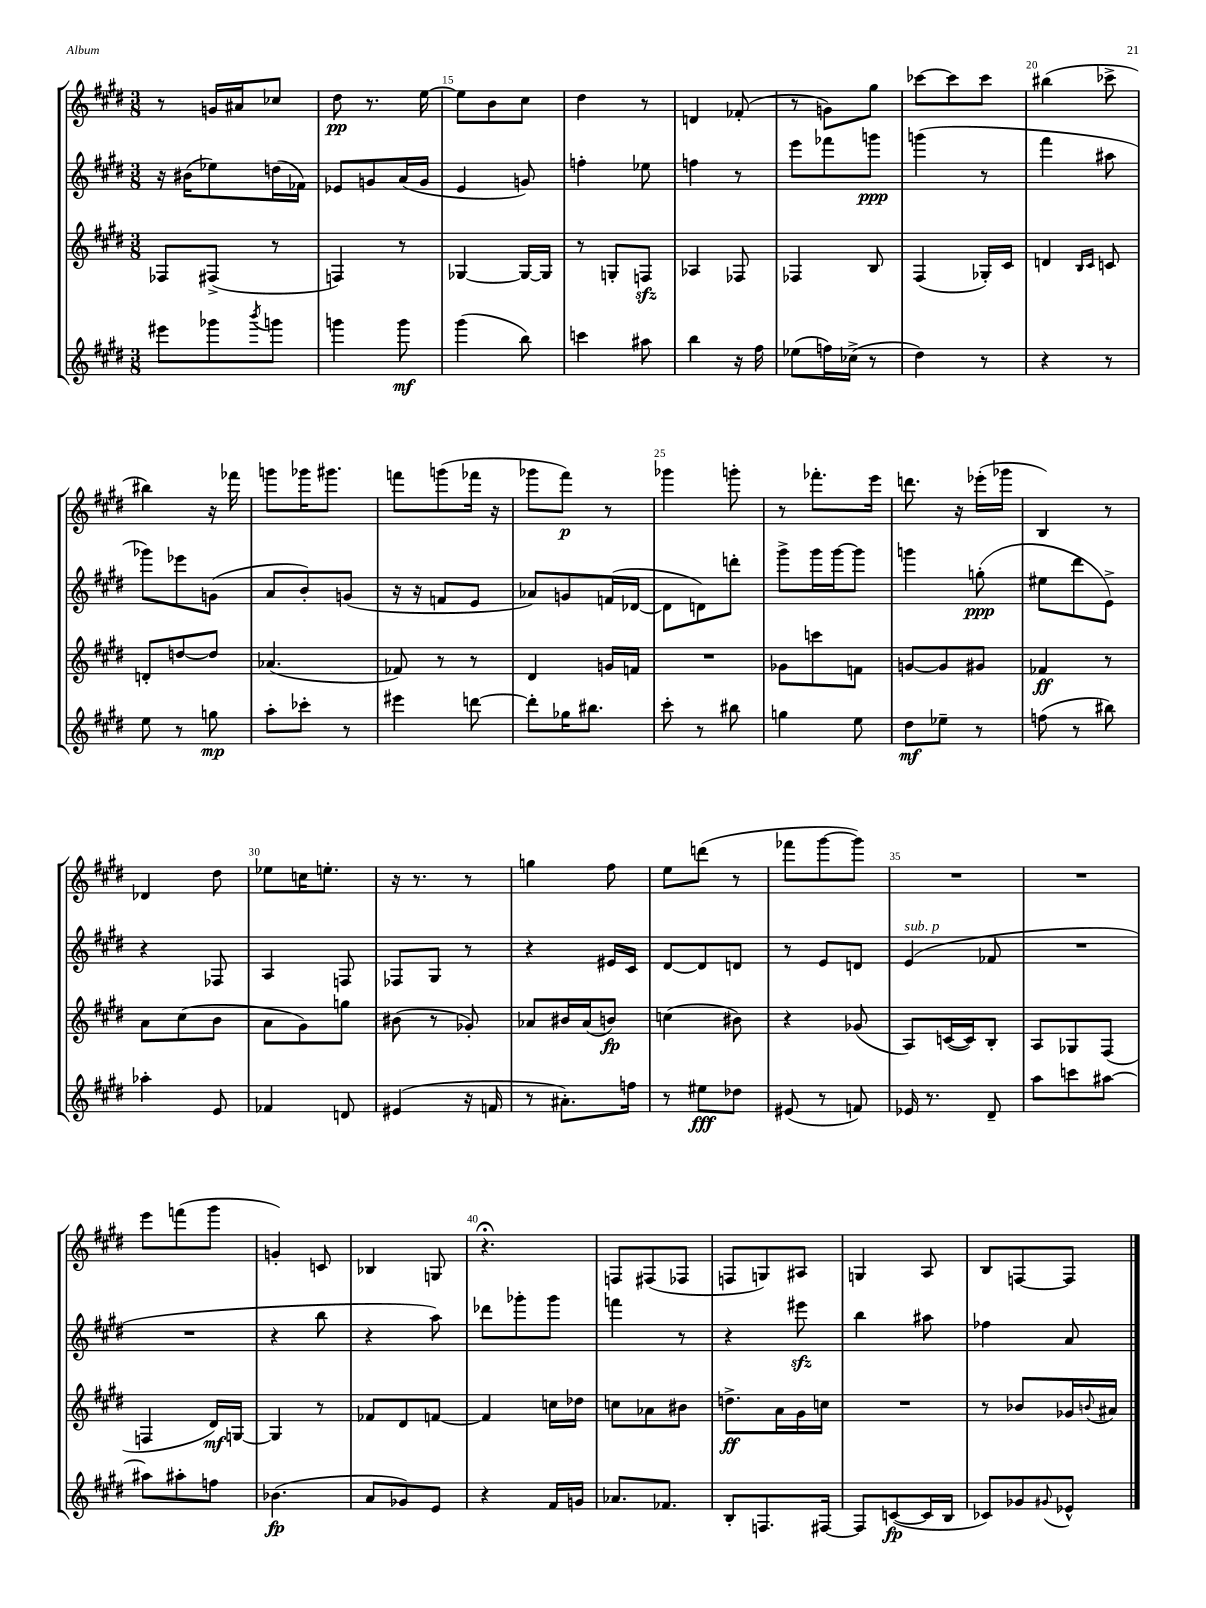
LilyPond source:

<<
\new StaffGroup <<
\new Staff = "s0" {
    \clef treble \key e \major \numericTimeSignature \time 3/8
    r8 g'16 ais'16 ces''8 |
    dis''8\pp r8. e''16~ |
    e''8 b'8 cis''8 |
    dis''4 r8 |
    d'4 fes'8-.( |
    r8 g'8) gis''8 |
    ces'''8~ ces'''8 ces'''8 |
    bis''4( ces'''8-> |
    bis''4) r16 fes'''16 |
    g'''8 ges'''16 gis'''8. |
    f'''8 g'''8( fes'''16 r16 |
    ges'''8 fis'''8\p) r8 |
    ges'''4 g'''8-. |
    r8 fes'''8.-. e'''16 |
    d'''8. r16 ees'''16-.( ges'''16 |
    b4) r8 |
    des'4 dis''8 |
    ees''8 c''16 e''8.-. |
    r16 r8. r8 |
    g''4 fis''8 |
    e''8 d'''8( r8 |
    fes'''8 gis'''8~ gis'''8) |
    R4. |
    R4. |
    e'''8 f'''8( gis'''8 |
    g'4-.) c'8 |
    bes4 g8 |
    r4.\fermata |
    f8 fis8( fes8 |
    f8 g8) ais8 |
    g4 a8 |
    b8 f8~ f8 \bar "|." |
}
\new Staff = "s1" {
    \clef treble \key e \major \numericTimeSignature \time 3/8
    r16 bis'16( ees''8) d''16( fes'16) |
    ees'8 g'8 a'16( g'16 |
    e'4 g'8) |
    f''4-. ees''8 |
    f''4 r8 |
    e'''8 fes'''8 g'''8\ppp |
    g'''4( r8 |
    fis'''4 ais''8 |
    ges'''8) ees'''8 g'8( |
    a'8 b'8-.) g'8( |
    r16 r16 f'8 e'8 |
    aes'8) g'8 f'16( des'16~ |
    des'8 d'8) d'''8-. |
    gis'''8-> gis'''16 gis'''16~ gis'''8 |
    g'''4 g''8-.\ppp( |
    eis''8 dis'''8 e'8->) |
    r4 fes8 |
    a4 f8 |
    fes8 gis8 r8 |
    r4 eis'16 cis'16 |
    dis'8~ dis'8 d'8 |
    r8 e'8 d'8 |
    e'4^\markup { \italic "sub. p" }( fes'8 |
    R4. |
    R4. |
    r4 b''8 |
    r4 a''8) |
    des'''8 ges'''8-. ges'''8 |
    f'''4 r8 |
    r4 eis'''8\sfz |
    b''4 ais''8 |
    fes''4 a'8 \bar "|." |
}
\new Staff = "s2" {
    \clef treble \key e \major \numericTimeSignature \time 3/8
    fes8 fis8->( r8 |
    f4) r8 |
    ges4~ ges16~ ges16 |
    r8 g8-. f8\sfz |
    aes4 fes8 |
    fes4 b8 |
    fis4( ges16-.) cis'16 |
    d'4 \grace { b16 cis'16 } c'8 |
    d'8-. d''8~ d''8 |
    aes'4.( |
    fes'8) r8 r8 |
    dis'4 g'16 f'16 |
    R4. |
    ges'8 c'''8 f'8 |
    g'8~ g'8 gis'8 |
    fes'4\ff r8 |
    a'8 cis''8( b'8 |
    a'8 gis'8) g''8 |
    bis'8( r8 ges'8-.) |
    aes'8 bis'16 aes'16( b'8\fp) |
    c''4( bis'8) |
    r4 ges'8( |
    a8) c'16~( c'16) b8-. |
    a8 ges8 fis8( |
    f4 dis'16\mf) g16~ |
    g4 r8 |
    fes'8 dis'8 f'8~ |
    f'4 c''16 des''16 |
    c''8 aes'8 bis'8 |
    d''8.->\ff a'16 gis'16 c''16 |
    R4. |
    r8 bes'8 ges'16 \appoggiatura { b'8 } ais'16 \bar "|." |
}
\new Staff = "s3" {
    \clef treble \key e \major \numericTimeSignature \time 3/8
    eis'''8 ges'''8 \acciaccatura { b'''8 } g'''8 |
    g'''4 g'''8\mf |
    gis'''4( b''8) |
    c'''4 ais''8 |
    b''4 r16 fis''16 |
    ees''8( f''16) ces''16->( r8 |
    dis''4) r8 |
    r4 r8 |
    e''8 r8 g''8\mp |
    a''8-. ces'''8-. r8 |
    eis'''4 d'''8~ |
    d'''8-. ges''16 bis''8. |
    cis'''8-. r8 bis''8 |
    g''4 e''8 |
    dis''8\mf ees''8-- r8 |
    f''8( r8 bis''8) |
    aes''4-. e'8 |
    fes'4 d'8 |
    eis'4( r16 f'16 |
    r8 ais'8.-.) f''16 |
    r8 eis''8\fff des''8 |
    eis'8( r8 f'8) |
    ees'16 r8. dis'8-- |
    a''8 c'''8 ais''8~ |
    ais''8 ais''8-. f''8 |
    bes'4.\fp( |
    a'8 ges'8) e'8 |
    r4 fis'16 g'16 |
    aes'8. fes'8. |
    b8-. f8. fis16~ |
    fis8 c'8~\fp( c'16 b16 |
    ces'8) ges'8 \appoggiatura { gis'8 } ees'8-^ \bar "|." |
}
>>
>>
\layout { \context { \Score currentBarNumber = #13 \override BarNumber.break-visibility = ##(#f #t #t) barNumberVisibility = #(every-nth-bar-number-visible 5) } }
